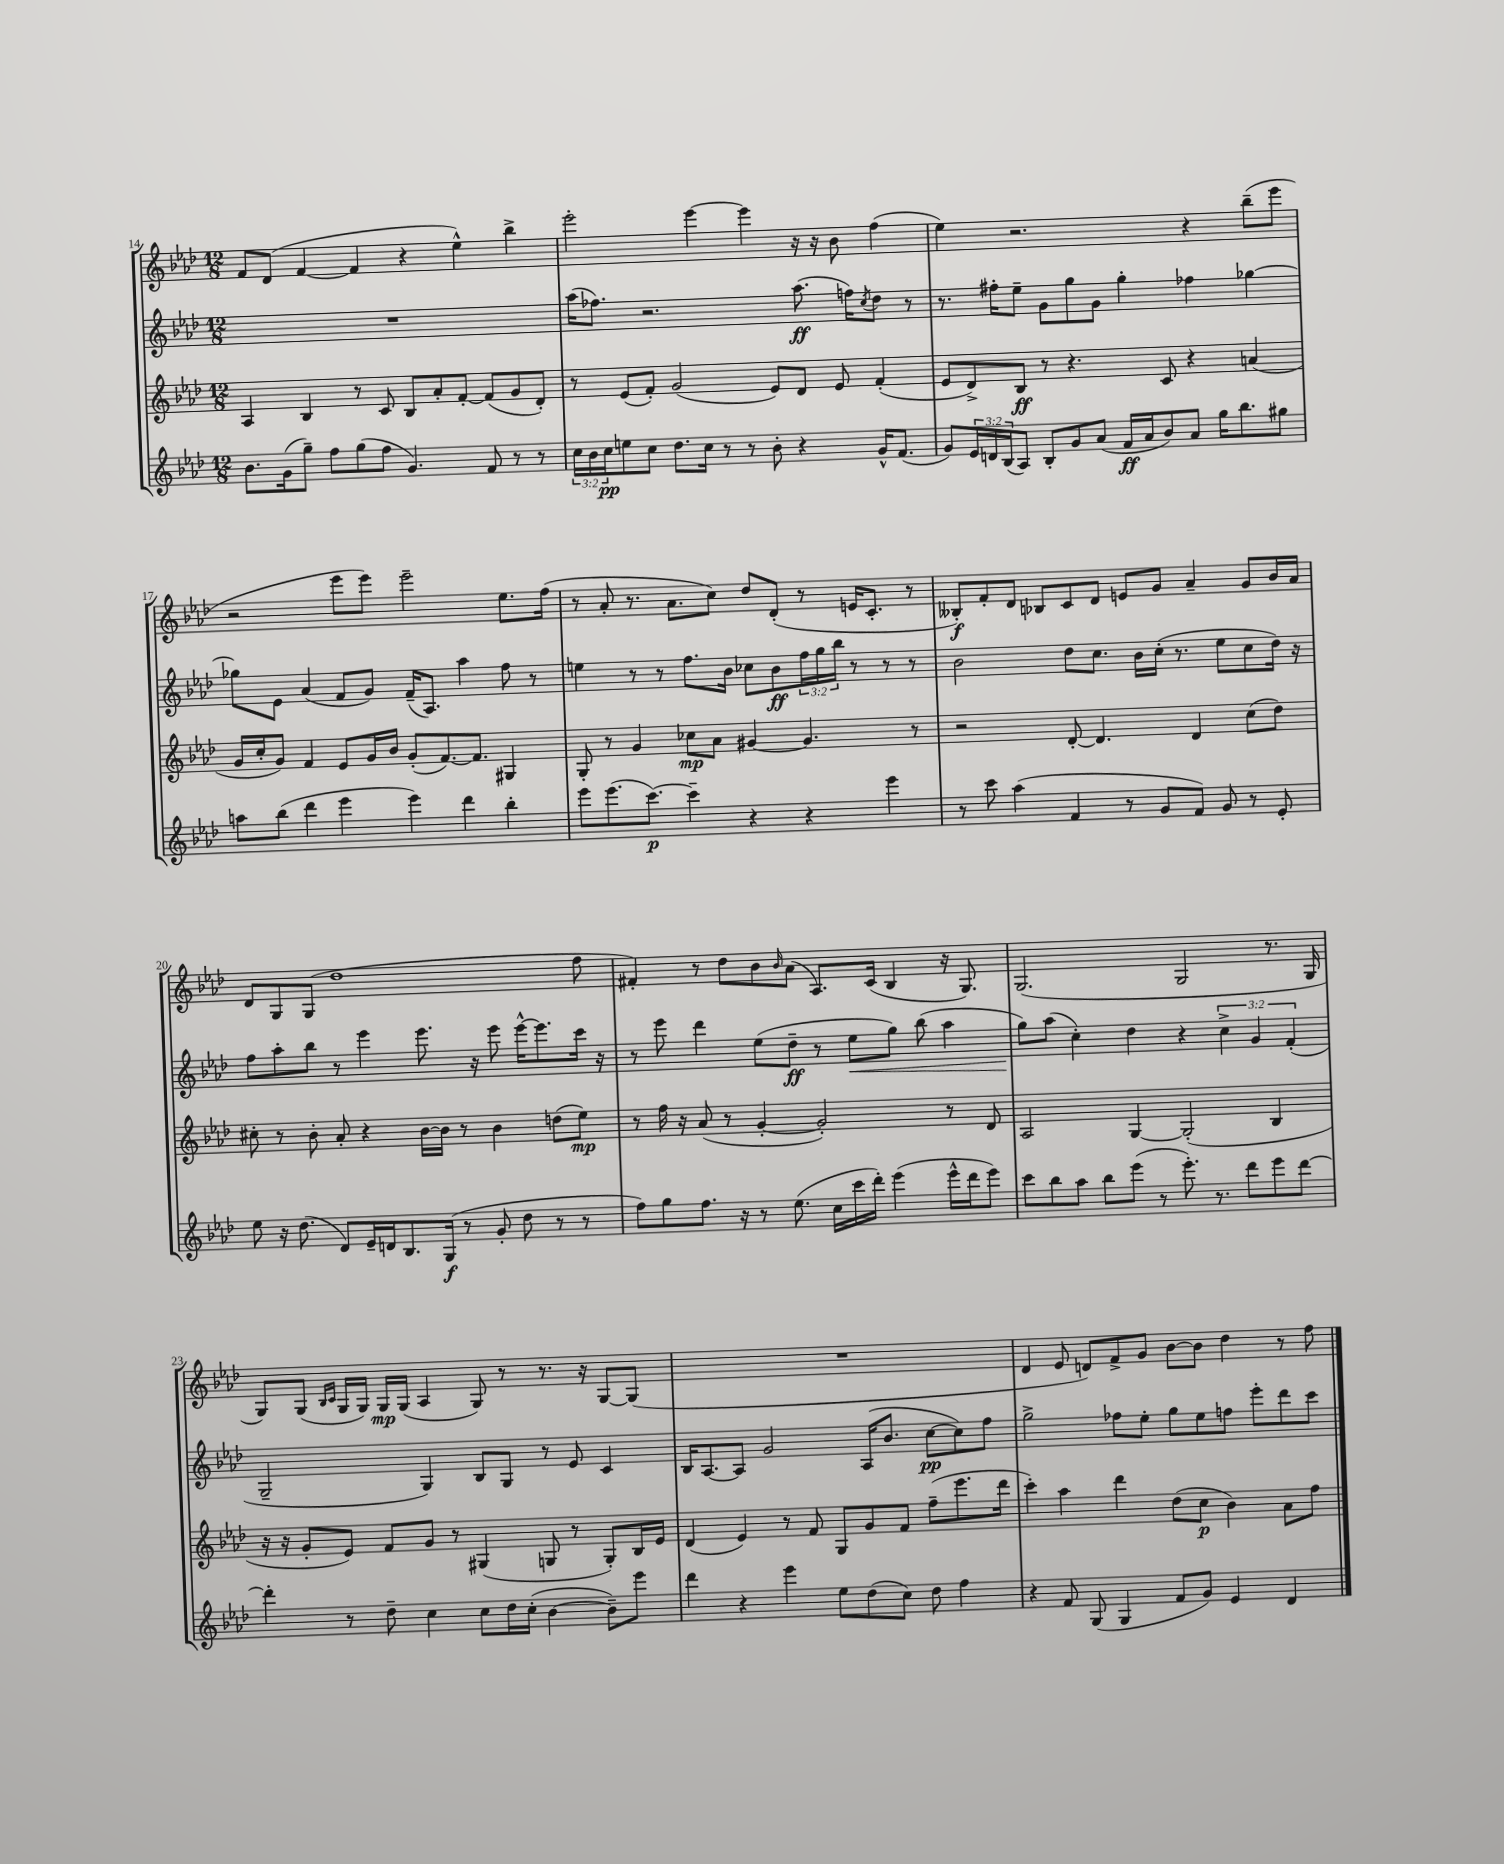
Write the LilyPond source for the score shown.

<<
\new StaffGroup <<
\new Staff = "s0" {
    \clef treble \key aes \major \numericTimeSignature \time 12/8
    f'8 des'8( f'4~ f'4 r4 ees''4-^) bes''4-> |
    ees'''2-. ees'''4~ ees'''4 r16 r16 bes'8 f''4( |
    ees''4) r2. r4 bes''8--( ees'''8 |
    r2 ees'''8 ees'''8) ees'''2-- ees''8. f''16( |
    r8 aes'8-. r8. aes'8. c''8) des''8 des'8-.( r8 e'16 c'8.-. r8 |
    beses8-.\f) f'8-. des'8 bes8 c'8 des'8 e'8 g'8 aes'4-- g'8 bes'16 aes'16 |
    des'8 g8 g8( des''1 f''8 |
    fis'4-.) r8 des''8 bes'8 \grace { bes'16 } aes'8( aes8.) c'16( bes4 r16 g8.) |
    g2.( g2 r8. g16 |
    g8) g8( \grace { bes16 c'16 } g16 g16) g16\mp g16( aes4 g8) r8 r8. r16 g8~ g8( |
    R1. |
    des'4 ees'8 d'8) f'8-> g'8 bes'8~ bes'8 des''4 r8 f''8 \bar "|." |
}
\new Staff = "s1" {
    \clef treble \key aes \major \numericTimeSignature \time 12/8 \override Staff.TupletNumber.text = #tuplet-number::calc-fraction-text
    R1. |
    aes''16( fes''8.) r2. aes''8.\ff( f''16) \acciaccatura { c''8 } des''8 r8 |
    r8. fis''16-. ees''8-- g'8 g''8 g'8 g''4-. fes''4 ges''4~ |
    ges''8 ees'8 aes'4( f'8 g'8) f'16--( aes8.) aes''4 f''8 r8 |
    e''4 r8 r8 f''8. bes'16 ces''8 bes'8\ff \tuplet 3/2 { f''16 g''16 bes''16 } r8 r8 r8 |
    bes'2 des''8 c''8. bes'16 c''16-.( r8. ees''8 c''8 des''16) r16 |
    f''8 aes''8-. bes''8 r8 ees'''4 ees'''8. r16 ees'''8 ees'''16~-^ ees'''8. c'''16 r16 |
    r8 ees'''8 des'''4 ees''8( des''8--\ff r8 ees''8\< g''8) bes''8( aes''4 |
    g''8\!) aes''8( c''4-.) des''4 r4 \tuplet 3/2 { c''4-> g'4 f'4-.( } |
    g2-- g4) bes8 g8 r8 ees'8 c'4 |
    bes16 aes8.~ aes8 g'2 aes16( bes'8. c''8~\pp c''8) f''8 |
    g''2-> fes''8 ees''8-. g''8 ees''8 f''8 ees'''8-. des'''8 c'''8 \bar "|." |
}
\new Staff = "s2" {
    \clef treble \key aes \major \numericTimeSignature \time 12/8
    aes4 bes4 r8 c'8 bes8 aes'8-. f'8~-. f'8( g'8 des'8-.) |
    r8 ees'8( f'8-.) g'2( ees'8) des'8 ees'8 f'4-.( |
    ees'8 des'8->) bes8\ff r8 r4. c'8 r4 a'4( |
    g'16 c''16-. g'8) f'4 ees'8 g'16 bes'16 g'8-.( f'8.~) f'8. gis4 |
    g8-. r8 g'4 ces''8\mp aes'8 gis'4~ gis'4. r8 |
    r2 des'8~-. des'4. des'4 c''8( des''8) |
    cis''8-. r8 bes'8-. aes'8-. r4 bes'16~ bes'16 r8 bes'4 d''8( ees''8\mp) |
    r8 f''16 r16 aes'8( r8 g'4~-. g'2-.) r8 des'8 |
    aes2 g4~ g2-.( bes4 |
    r16 r16 g'8-. ees'8) f'8 g'8 r8 gis4( g8 r8 g8-.) bes16 ees'16 |
    des'4( ees'4) r8 f'8 g8 g'8 f'8 f''8--( ees'''8. des'''16 |
    c'''4-.) aes''4 des'''4 des''8( c''8\p bes'4) aes'8 f''8 \bar "|." |
}
\new Staff = "s3" {
    \clef treble \key aes \major \numericTimeSignature \time 12/8 \override Staff.TupletNumber.text = #tuplet-number::calc-fraction-text
    bes'8. g'16( g''8--) f''8 g''8( f''8 g'4.) f'8 r8 r8 |
    \tuplet 3/2 { c''16 bes'16 c''16\pp } e''8 c''8 des''8. c''16 r8 r8 bes'8-. r4 g'16-^ f'8.( |
    g'8) \tuplet 3/2 { ees'16 d'16 bes16( } aes8) bes8-. g'8 aes'8( f'16\ff aes'16 bes'8) aes'8 g''16 bes''8. gis''8 |
    a''8 bes''8( des'''4 ees'''4 ees'''4) des'''4 bes''4-. |
    ees'''8 ees'''8.( c'''8.~\p) c'''4-- r4 r4 ees'''4 |
    r8 c'''8 aes''4( f'4 r8 g'8 f'8) g'8 r8 ees'8-. |
    ees''8 r16 des''8.( des'8) ees'16-- d'16 bes8. g16\f( r8 g'8-. des''8 r8 r8 |
    f''8) g''8 f''8. r16 r8 ees''8.( c''16 c'''16 des'''16-.) ees'''4( ees'''16-^ des'''16 ees'''8) |
    c'''8 bes''8 aes''8 bes''8 ees'''8( r8 ees'''8.-.) r8. des'''8 ees'''8 des'''8~ |
    des'''4-. r8 des''8-- c''4 c''8 des''16 c''16-.( bes'4~ bes'8--) ees'''8 |
    des'''4 r4 ees'''4 ees''8 des''8( c''8) des''8 f''4 |
    r4 f'8 g8( g4 f'8 g'8) ees'4 des'4 \bar "|." |
}
>>
>>
\layout { \context { \Score currentBarNumber = #14 } }
